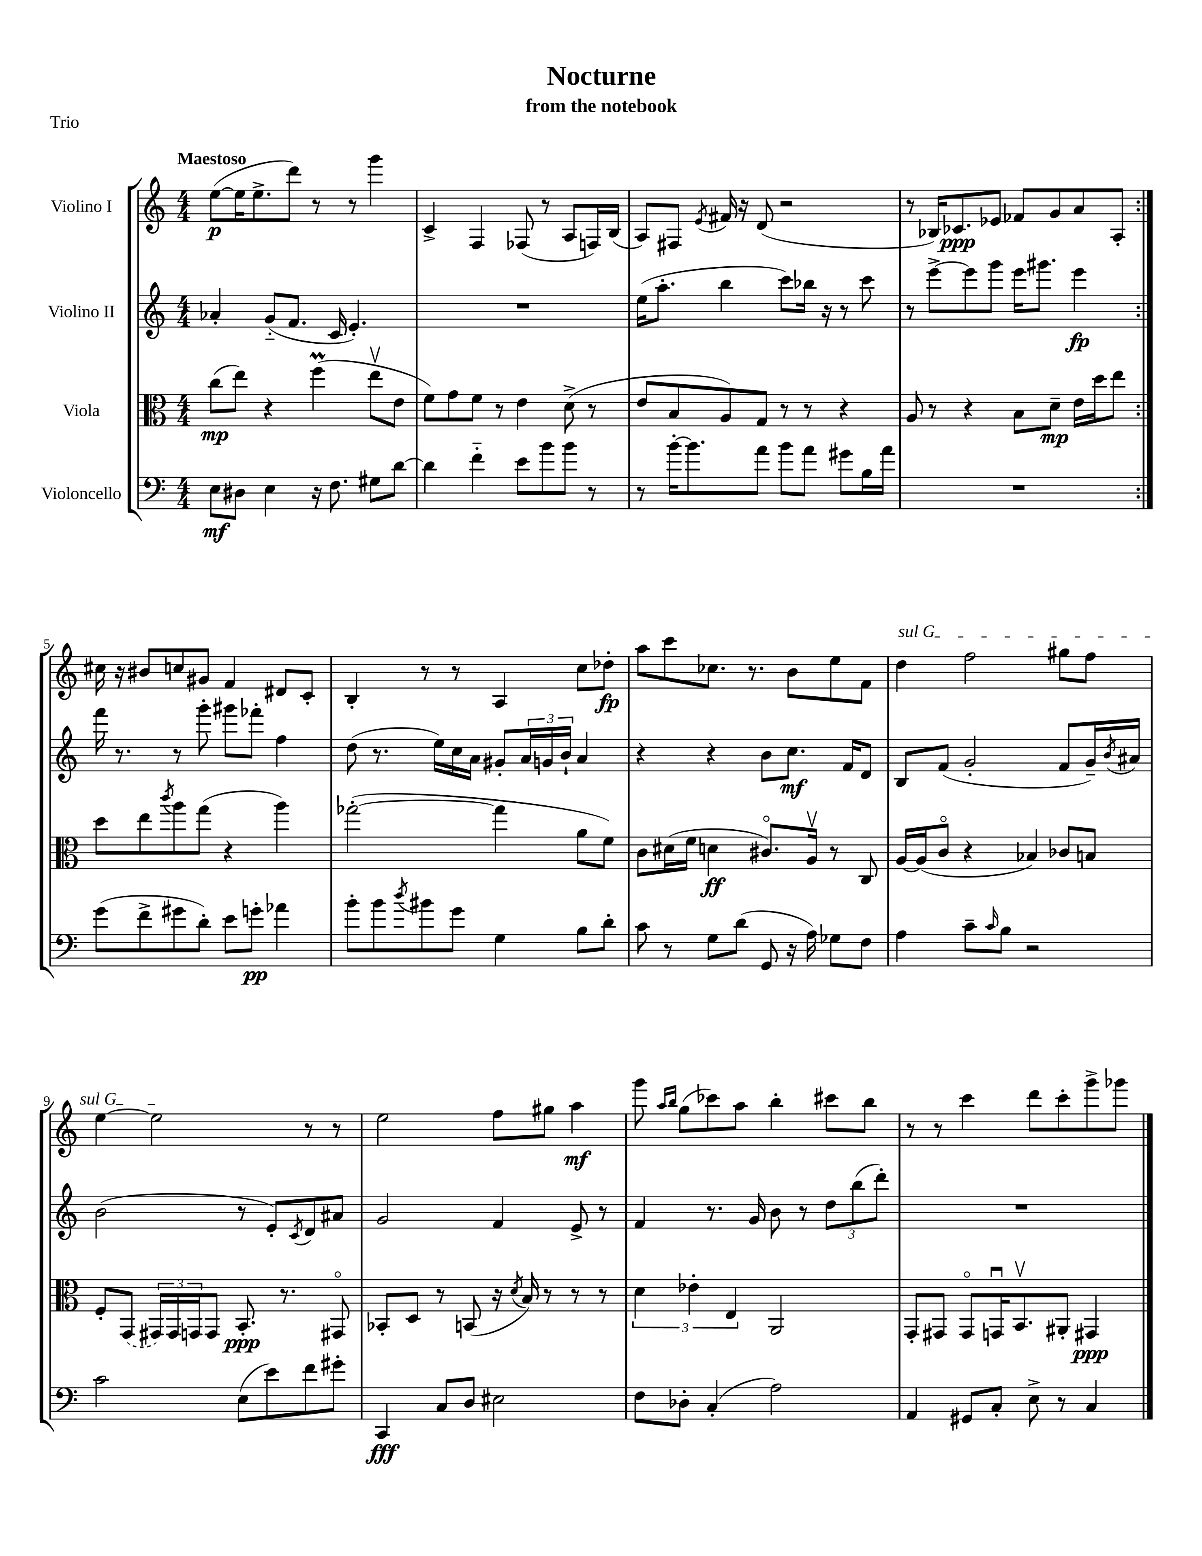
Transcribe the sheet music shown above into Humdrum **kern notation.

**kern	**dynam	**kern	**dynam	**kern	**dynam	**kern	**dynam
*part4	*part4	*part3	*part3	*part2	*part2	*part1	*part1
*staff4	*staff4	*staff3	*staff3	*staff2	*staff2	*staff1	*staff1
*I"Violoncello	*	*I"Viola	*	*I"Violino II	*	*I"Violino I	*
*clefF4	*	*clefC3	*	*clefG2	*	*clefG2	*
*k[]	*	*k[]	*	*k[]	*	*k[]	*
*M4/4	*	*M4/4	*	*M4/4	*	*M4/4	*
=1	=1	=1	=1	=1	=1	=1	=1
!	!	!	!	!	!	!LO:TX:a:B:t=Maestoso	!
8E\L	mf	(8cc\L	mp	4a-X'/	.	([8ee\L	p
8D#X\J	.	8ee\J)	.	.	.	16ee\K]	.
.	.	.	.	.	.	8.ee^\	.
4E\	.	4r	.	(8g/L	.	.	.
.	.	.	.	8.f/J	.	8ddd\J)	.
16r	.	(4ffM\	.	.	.	8r	.
8.F\	.	.	.	16c/	.	.	.
.	.	.	.	4.e'/)	.	8r	.
8G#X\L	.	8eev\L	.	.	.	4ggg\	.
[8d\J	.	8e\J	.	.	.	.	.
=2	=2	=2	=2	=2	=2	=2	=2
4d\]	.	8f\L)	.	1r	.	4c^/	.
.	.	8g\	.	.	.	.	.
4f\	.	8f\J	.	.	.	4F/	.
.	.	8r	.	.	.	.	.
8e\L	.	4e\	.	.	.	(8F-X/	.
8b\	.	.	.	.	.	8r	.
8b\J	.	(8d^\	.	.	.	8A/L	.
8r	.	8r	.	.	.	16Fn/L)	.
.	.	.	.	.	.	(16B/JJ	.
=3	=3	=3	=3	=3	=3	=3	=3
8r	.	8e/L	.	(16ee\KL	.	8A/L)	.
.	.	.	.	8.aa'\J	.	.	.
[16b'\KL	.	8B/	.	.	.	8F#X/J	.
8.b\]	.	.	.	.	.	.	.
.	.	.	.	.	.	8qe/	.
.	.	8A/)	.	4bb\	.	16f#X/	.
.	.	.	.	.	.	16r	.
8a\J	.	8G/J	.	.	.	(8d/	.
8b\L	.	8r	.	8ccc\L)	.	2r	.
8a\J	.	8r	.	16bb-X\Jk	.	.	.
.	.	.	.	16r	.	.	.
8g#X\L	.	4r	.	8r	.	.	.
16B\L	.	.	.	8ccc\	.	.	.
16a\JJ	.	.	.	.	.	.	.
=4	=4	=4	=4	=4	=4	=4	=4
1r	.	8A/	.	8r	.	8r	.
.	.	8r	.	[8eee^\L	.	16B-X/KL)	.
.	.	.	.	.	.	8.c-X/	ppp
.	.	4r	.	8eee\]	.	.	.
.	.	.	.	8ggg\J	.	8e-X/J	.
.	.	8B\L	.	16eee\KL	.	8f-X/L	.
.	.	.	.	8.ggg#X\J	.	.	.
.	.	8d~\J	mp	.	.	8g/	.
.	.	16e\LL	.	4eee\	fp	8a/	.
.	.	16dd\J	.	.	.	.	.
.	.	8ee\J	.	.	.	8A'/J	.
!!LO:LB:g=z
=5:|!	=5:|!	=5:|!	=5:|!	=5:|!	=5:|!	=5:|!	=5:|!
(8g\L	.	8dd\L	.	16fff\	.	16cc#X\	.
.	.	.	.	8.r	.	16r	.
8f^\	.	8ee\	.	.	.	8b#X/L	.
.	.	8qccc/	.	.	.	.	.
8g#X\	.	8aa\	.	8r	.	8ccn/	.
8d'\J)	.	(8gg\J	.	8ggg'\	.	8g#X/J	.
8e\L	.	4r	.	8ggg#X\L	.	4f/	.
8gn'\J	pp	.	.	8fff-X'\J	.	.	.
4a-X\	.	4aa\)	.	4ff\	.	8d#X/L	.
.	.	.	.	.	.	8c'/J	.
=6	=6	=6	=6	=6	=6	=6	=6
8b'\L	.	([2gg-X'\	.	(8dd\	.	4B'/	.
8b\	.	.	.	8.r	.	.	.
8qdd/	.	.	.	.	.	.	.
8b#X\	.	.	.	.	.	8r	.
.	.	.	.	16ee\LL)	.	.	.
8g\J	.	.	.	16cc\	.	8r	.
.	.	.	.	16a\JJ	.	.	.
4G\	.	4gg-\]	.	8g#X'/L	.	4A/	.
.	.	.	.	24a/L	.	.	.
.	.	.	.	24gn/	.	.	.
.	.	.	.	24b`/JJ	.	.	.
8B\L	.	8a\L	.	4a/	.	8cc\L	.
8d'\J	.	8f\J)	.	.	.	8dd-X'\J	fp
=7	=7	=7	=7	=7	=7	=7	=7
8c\	.	8c\L	.	4r	.	8aa\L	.
8r	.	(16d#X\L	.	.	.	8ccc\	.
.	.	16f\JJ	.	.	.	.	.
8G\L	.	4dn\	ff	4r	.	8.cc-X\J	.
(8d\J	.	.	.	.	.	.	.
.	.	.	.	.	.	8.r	.
8GG/	.	8.c#X/L)	.	8b\L	.	.	.
16r	.	.	.	8.cc\J	mf	8b\L	.
16A\)	.	16Av/Jk	.	.	.	.	.
8G-X\L	.	8r	.	.	.	8ee\	.
.	.	.	.	16f/KL	.	.	.
8F\J	.	8C/	.	8d/J	.	8f\J	.
=8	=8	=8	=8	=8	=8	=8	=8
!	!	!	!	!	!	!LO:TX:a:i:t=sul G	!
4A\	.	[16A/LL	.	8B/L	.	4dd\	.
.	.	(16A/J]	.	.	.	.	.
.	.	8c/J	.	(8f/J	.	.	.
8c~\L	.	4r	.	2g'/	.	2ff\	.
16qqc/	.	.	.	.	.	.	.
8B\J	.	.	.	.	.	.	.
2r	.	4B-X/)	.	.	.	.	.
.	.	8c-X/L	.	8f/L	.	8gg#X\L	.
.	.	8Bn/J	.	16g~/L)	.	8ff\J	.
.	.	.	.	8qb/	.	.	.
.	.	.	.	16a#X/JJ	.	.	.
!!LO:LB:g=z
=9	=9	=9	=9	=9	=9	=9	=9
2c\	.	8F'/L	.	(2b\	.	[4ee\	.
.	.	(8GG/J	.	.	.	.	.
.	.	24GG#X/LL)	.	.	.	2ee\]	.
.	.	24GG#/	.	.	.	.	.
.	.	24GGn/J	.	.	.	.	.
.	.	8GG/J	.	.	.	.	.
(8E\L	.	8.BB'/	ppp	8r	.	.	.
8e\)	.	.	.	8e'/L)	.	.	.
.	.	8.r	.	.	.	.	.
.	.	.	.	8qc/	.	.	.
8f\	.	.	.	8d/	.	8r	.
8g#X'\J	.	8GG#X/	.	8a#X/J	.	8r	.
=10	=10	=10	=10	=10	=10	=10	=10
4CC/	fff	8BB-X'/L	.	2g/	.	2ee\	.
.	.	8D/J	.	.	.	.	.
8C/L	.	8r	.	.	.	.	.
8D/J	.	(8BBn/	.	.	.	.	.
2E#X\	.	16r	.	4f/	.	8ff\L	.
.	.	8qd/	.	.	.	.	.
.	.	16B/)	.	.	.	.	.
.	.	8r	.	.	.	8gg#X\J	.
.	.	8r	.	8e^/	.	4aa\	mf
.	.	8r	.	8r	.	.	.
=11	=11	=11	=11	=11	=11	=11	=11
8F\L	.	6d\	.	4f/	.	8ggg\	.
.	.	.	.	.	.	16qqaa/LL	.
.	.	.	.	.	.	16qqbb/JJ	.
8D-X'\J	.	.	.	.	.	(8gg\L	.
.	.	6e-X'\	.	.	.	.	.
(4C'/	.	.	.	8.r	.	8ccc-X\)	.
.	.	6E/	.	.	.	.	.
.	.	.	.	.	.	8aa\J	.
.	.	.	.	16g/	.	.	.
2A\)	.	2AA/	.	8b\	.	4bb'\	.
.	.	.	.	8r	.	.	.
.	.	.	.	12dd\L	.	8ccc#X\L	.
.	.	.	.	(12bb\	.	.	.
.	.	.	.	.	.	8bb\J	.
.	.	.	.	12ddd'\J)	.	.	.
=12	=12	=12	=12	=12	=12	=12	=12
4AA/	.	8GG'/L	.	1r	.	8r	.
.	.	8GG#X/J	.	.	.	8r	.
8GG#X/L	.	8GG#/L	.	.	.	4ccc\	.
8C'/J	.	16GGnu/K	.	.	.	.	.
.	.	8.BBv/	.	.	.	.	.
8E^\	.	.	.	.	.	8ddd\L	.
8r	.	8AA#X'/J	.	.	.	8ccc'\	.
4C/	.	4GG#X/	ppp	.	.	8ggg^\	.
.	.	.	.	.	.	8ggg-X\J	.
==	==	==	==	==	==	==	==
*-	*-	*-	*-	*-	*-	*-	*-
